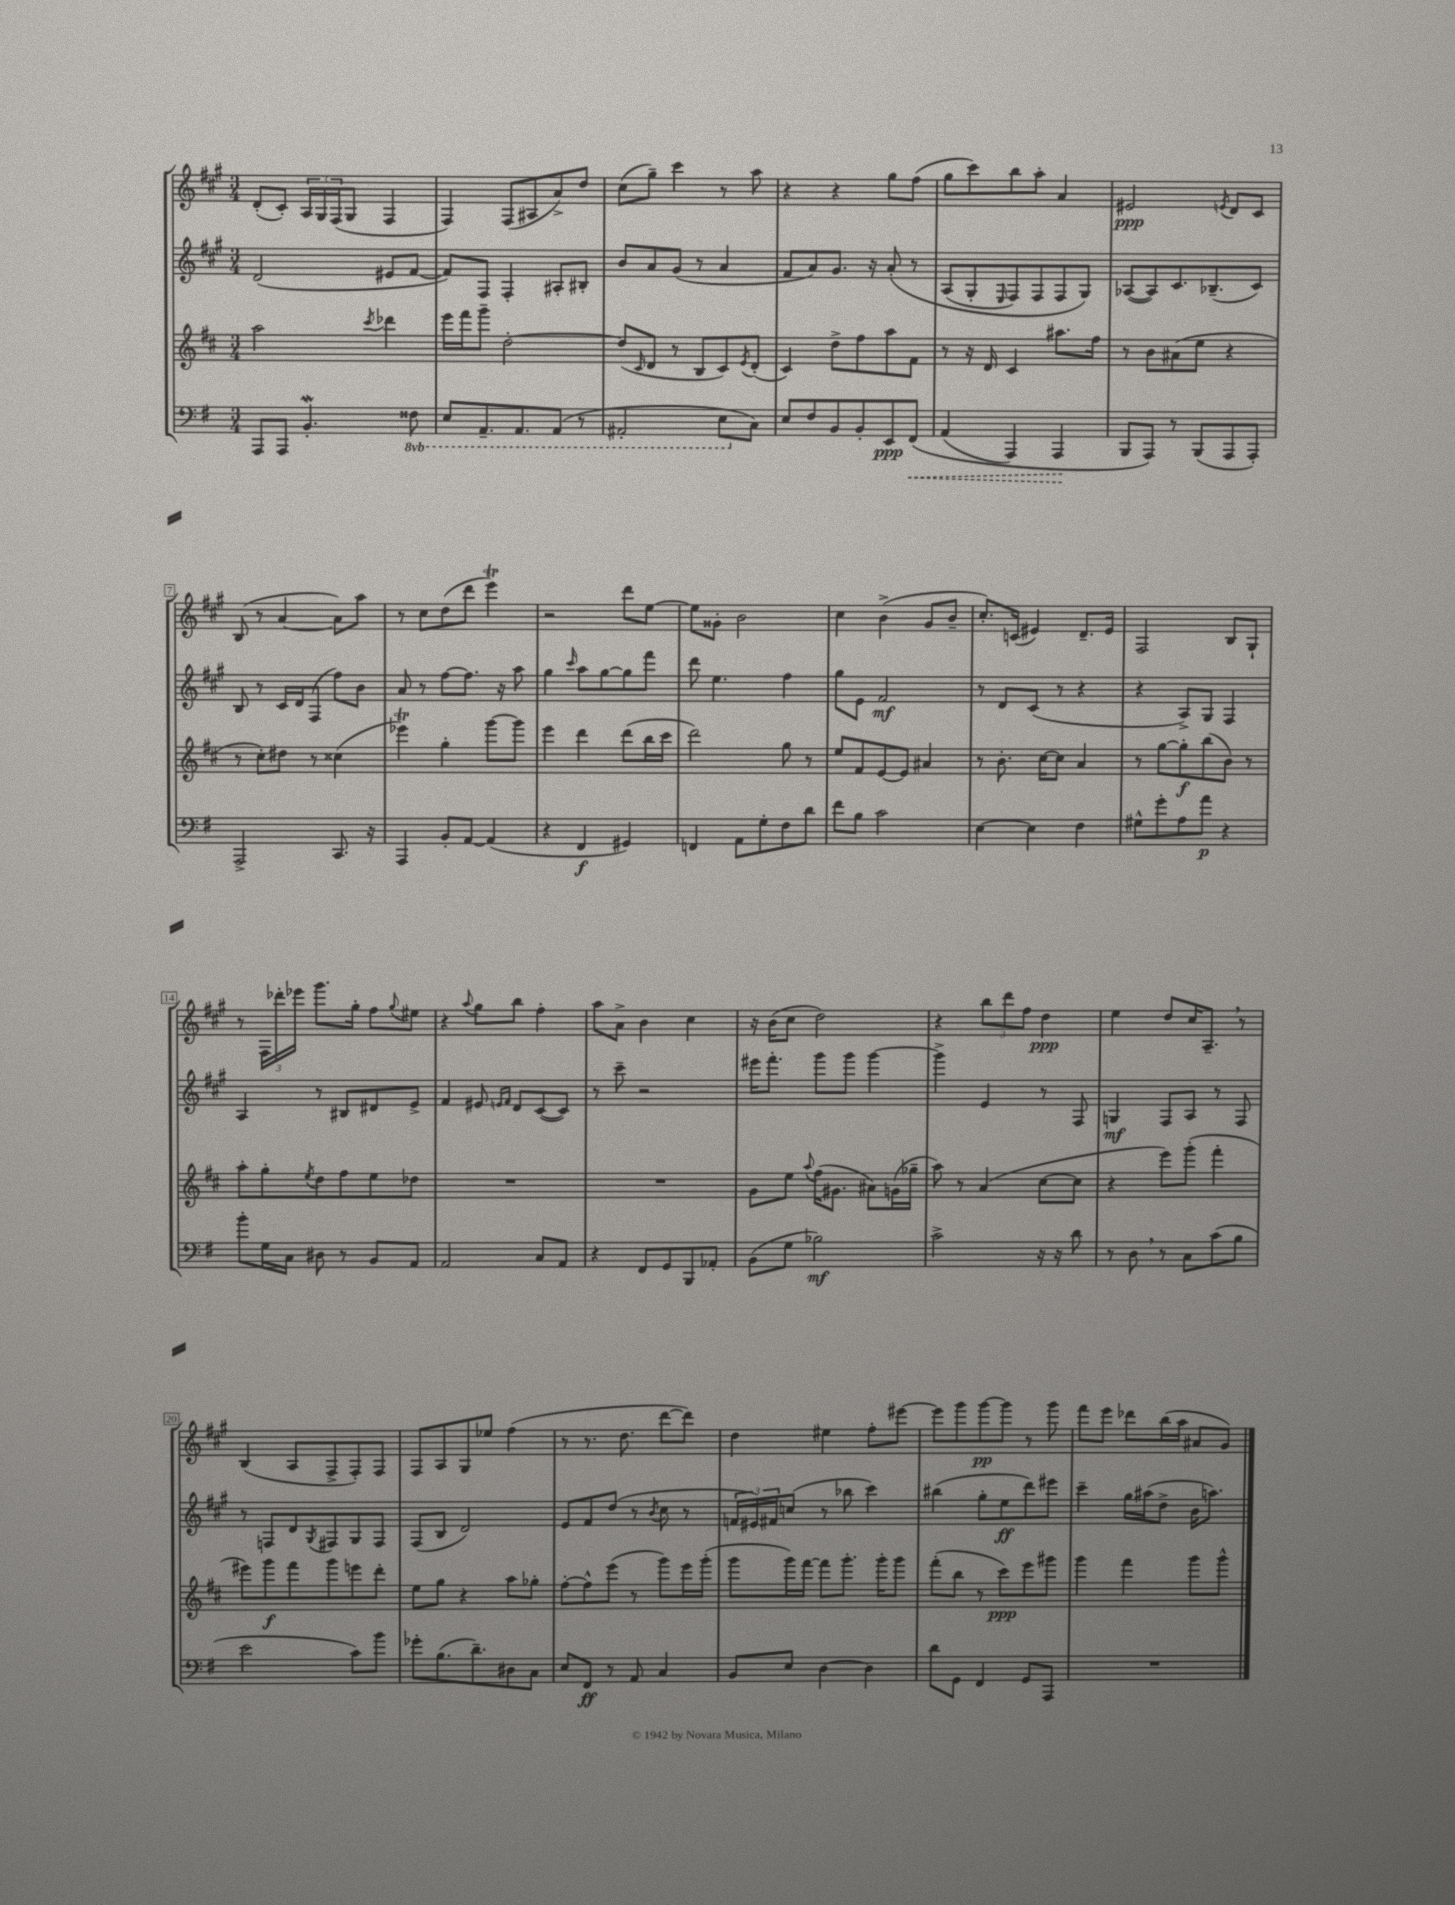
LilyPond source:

<<
\new StaffGroup <<
\new Staff = "s0" {
    \clef treble \key a \major \numericTimeSignature \time 3/4
    d'8-.( cis'8-.) \tuplet 3/2 { a16 gis16 fis16( } gis8 fis4 |
    fis4) fis8( ais8 a'8->) d''8 |
    cis''8( gis''8--) cis'''4 r8 a''8 |
    r4 r4 gis''8 fis''8( |
    gis''8 cis'''8) b''8 a''8-. a'4 |
    eis'2\ppp \acciaccatura { e'8 } d'8 cis'8 |
    b8( r8 a'4~ a'8) a''8 |
    r8 cis''8 d''8( d'''8 e'''4\trill) |
    r2 d'''8 e''8~ |
    e''8 gisis'8-. b'2 |
    cis''4 b'4->( gis'8 b'8-- |
    cis''8.-.) c'16( eis'4) d'8.-- eis'16 |
    fis2 b8 gis8-! |
    r8 \tuplet 3/2 { fis16 des'''16-. ees'''16 } gis'''8. gis''16-. fis''8 \appoggiatura { gis''8 } eis''8 |
    r4 \appoggiatura { a''8 } gis''8 b''8 fis''4-. |
    a''8 a'8-> b'4 cis''4 |
    r16 b'16( cis''8 d''2) |
    r4 \tuplet 3/2 { b''8 d'''8 fis''8 } d''4\ppp |
    e''4 d''8 cis''16 a8.-- \breathe r8 |
    b4( a8 fis8-> fis8-.) fis8 |
    fis8 a8 gis8 ees''8 fis''4( |
    r8 r8. d''8. d'''8~ d'''8) |
    d''4 eis''4 fis''8-. eis'''8~ |
    eis'''8 gis'''8 gis'''8~\pp gis'''8 r8 gis'''8 |
    fis'''8 e'''8 des'''8 b''16( a''16 ais'8 gis'8) \bar "|." |
}
\new Staff = "s1" {
    \clef treble \key a \major \numericTimeSignature \time 3/4
    d'2( eis'8 fis'8~ |
    fis'8) fis8 fis4-. ais8-. bis8-. |
    b'8 a'8 gis'8( r8 a'4 |
    fis'8 a'8) gis'8. r16 a'8-.\( r8 |
    a8( gis8-. \grace { e16 } fis8) fis8 fis8 gis8\) |
    aes8~( aes8) cis'8. bes8.--( cis'8) |
    b8 r8 cis'16 d'16 fis8( fis''8) b'8 |
    a'8 r8 fis''8~ fis''8. r16 a''8 |
    gis''4 \grace { cis'''16 } a''8 gis''8~ gis''8 fis'''8 |
    d'''8 e''4. fis''4 |
    gis''8 e'8 fis'2\mf |
    r8 d'8 cis'8( r8 r4 |
    r4 a8->) gis8 fis4 |
    a4 r8 bis8 dis'8 e'8-> |
    fis'4 eis'8 \grace { e'16 fis'16 } d'8 cis'8~( cis'8) |
    r8 cis'''8-- r2 |
    eis'''16 fis'''8.-. gis'''8 gis'''8 gis'''4~ |
    gis'''4-> e'4 r8 fis8 |
    g4\mf fis8 a8 r8 fis8 |
    r8 f8 d'8 \acciaccatura { gis8 } fis8 gis8 fis8 |
    fis8( b8 d'2) |
    e'8 fis'8 d''8( r8 \acciaccatura { b'8 } cis''8 r8 |
    \tuplet 3/2 { f'16 eis'16) fis'16 } c''8( r8 bes''8 cis'''4) |
    bis''4( gis''8-. e''8\ff d'''8) eis'''8 |
    cis'''4-- gis''16 ais''16( d''8-> b'16 a''8.) \bar "|." |
}
\new Staff = "s2" {
    \clef treble \key d \major \numericTimeSignature \time 3/4
    a''2 \acciaccatura { cis'''8 } des'''4 |
    e'''16 fis'''16 g'''8-- d''2~-. |
    d''8( \grace { cis'16 } d'8 r8 b8 cis'8) \acciaccatura { e'8 } d'8-.( |
    cis'4) d''8-> fis''8 a''8 fis'8 |
    r8 r16 d'16 cis'4 ais''8. fis''16 |
    r8 b'8 ais'8( e''8 r4 |
    r8 cis''8-.) dis''8 r8 cisis''4( |
    ees'''4\trill) g''4-. g'''8~ g'''8 |
    e'''4 d'''4 d'''8( b''16 cis'''16 |
    d'''2) g''8 r8 |
    e''8 fis'8 e'8~ e'8 ais'4 |
    r8 b'8.-. cis''16~ cis''8 a'4 |
    r8 g''8~ g''8-.\f b''8( b'8) r8 |
    a''8-. g''8-. \acciaccatura { e''8 } d''8 fis''8 e''8 des''8 |
    R2. |
    R2. |
    g'8 e''8 \appoggiatura { a''8 } fis''16( gis'8. ais'8) g'16( ges''16-- |
    a''8) r8 a'4( cis''8~ cis''8 |
    r4 e'''8) g'''8-.( fis'''4-. |
    eis'''8) g'''8\f fis'''8 g'''8 e'''8 d'''8-. |
    e''8 g''8 r4 a''8 ges''8-. |
    fis''8~-. fis''8-^ e'''8( r8 g'''8) e'''16 g'''16-.( |
    g'''8 g'''16) fis'''16~ fis'''8 g'''8.-. g'''16-. g'''8 |
    fis'''8-.( b''8 r8 cis'''8\ppp) e'''8 gis'''8 |
    g'''4 fis'''4 g'''8 g'''8-^ \bar "|." |
}
\new Staff = "s3" {
    \clef bass \key g \major \numericTimeSignature \time 3/4 \set Staff.ottavationMarkups = #ottavation-simple-ordinals
    a,,8 a,,8 b,4.-.\mordent \ottava #-1 fisis,8 |
    e,8 a,,8.-- a,,8. a,,8( r8 |
    ais,,2-. e,8 \ottava #0 c8) |
    e8 fis8 b,8 b,8-. e,8\ppp \once \override Hairpin.style = #'dashed-line fis,8\<\( |
    a,4( a,,4) a,,4\! |
    b,,8 a,,8\) r8 b,,8( a,,8 a,,8-.) |
    a,,2-> c,8. r16 |
    a,,4 b,8-. a,8~ a,4( |
    r4 fis,4\f gis,4) |
    f,4 a,8 g8-. fis8 d'8 |
    fis'8 b8 c'2 |
    e4~ e4 fis4 |
    gis8-^ g'8-. a8 a'8\p r4 |
    b'8-. g16 c16 dis8 r8 b,8 a,8 |
    a,2 c8 a,8 |
    r4 fis,8 g,8 b,,8 aes,8-. |
    b,8( g8 bes2\mf) |
    c'2-> r16 r16 d'8 |
    r8 d8 \breathe r8 c8 c'8( b8 |
    e'2 c'8) b'8 |
    ges'8-. b8.( d'8.--) dis8 c8 |
    e8 fis,8\ff r8 a,8 c4 |
    b,8 e8 d4~ d4 |
    d'8 g,8 fis,4 g,8 a,,8 |
    R2. \bar "|." |
}
>>
>>
\layout { \context { \Score \override BarNumber.stencil = #(make-stencil-boxer 0.1 0.3 ly:text-interface::print) } }
